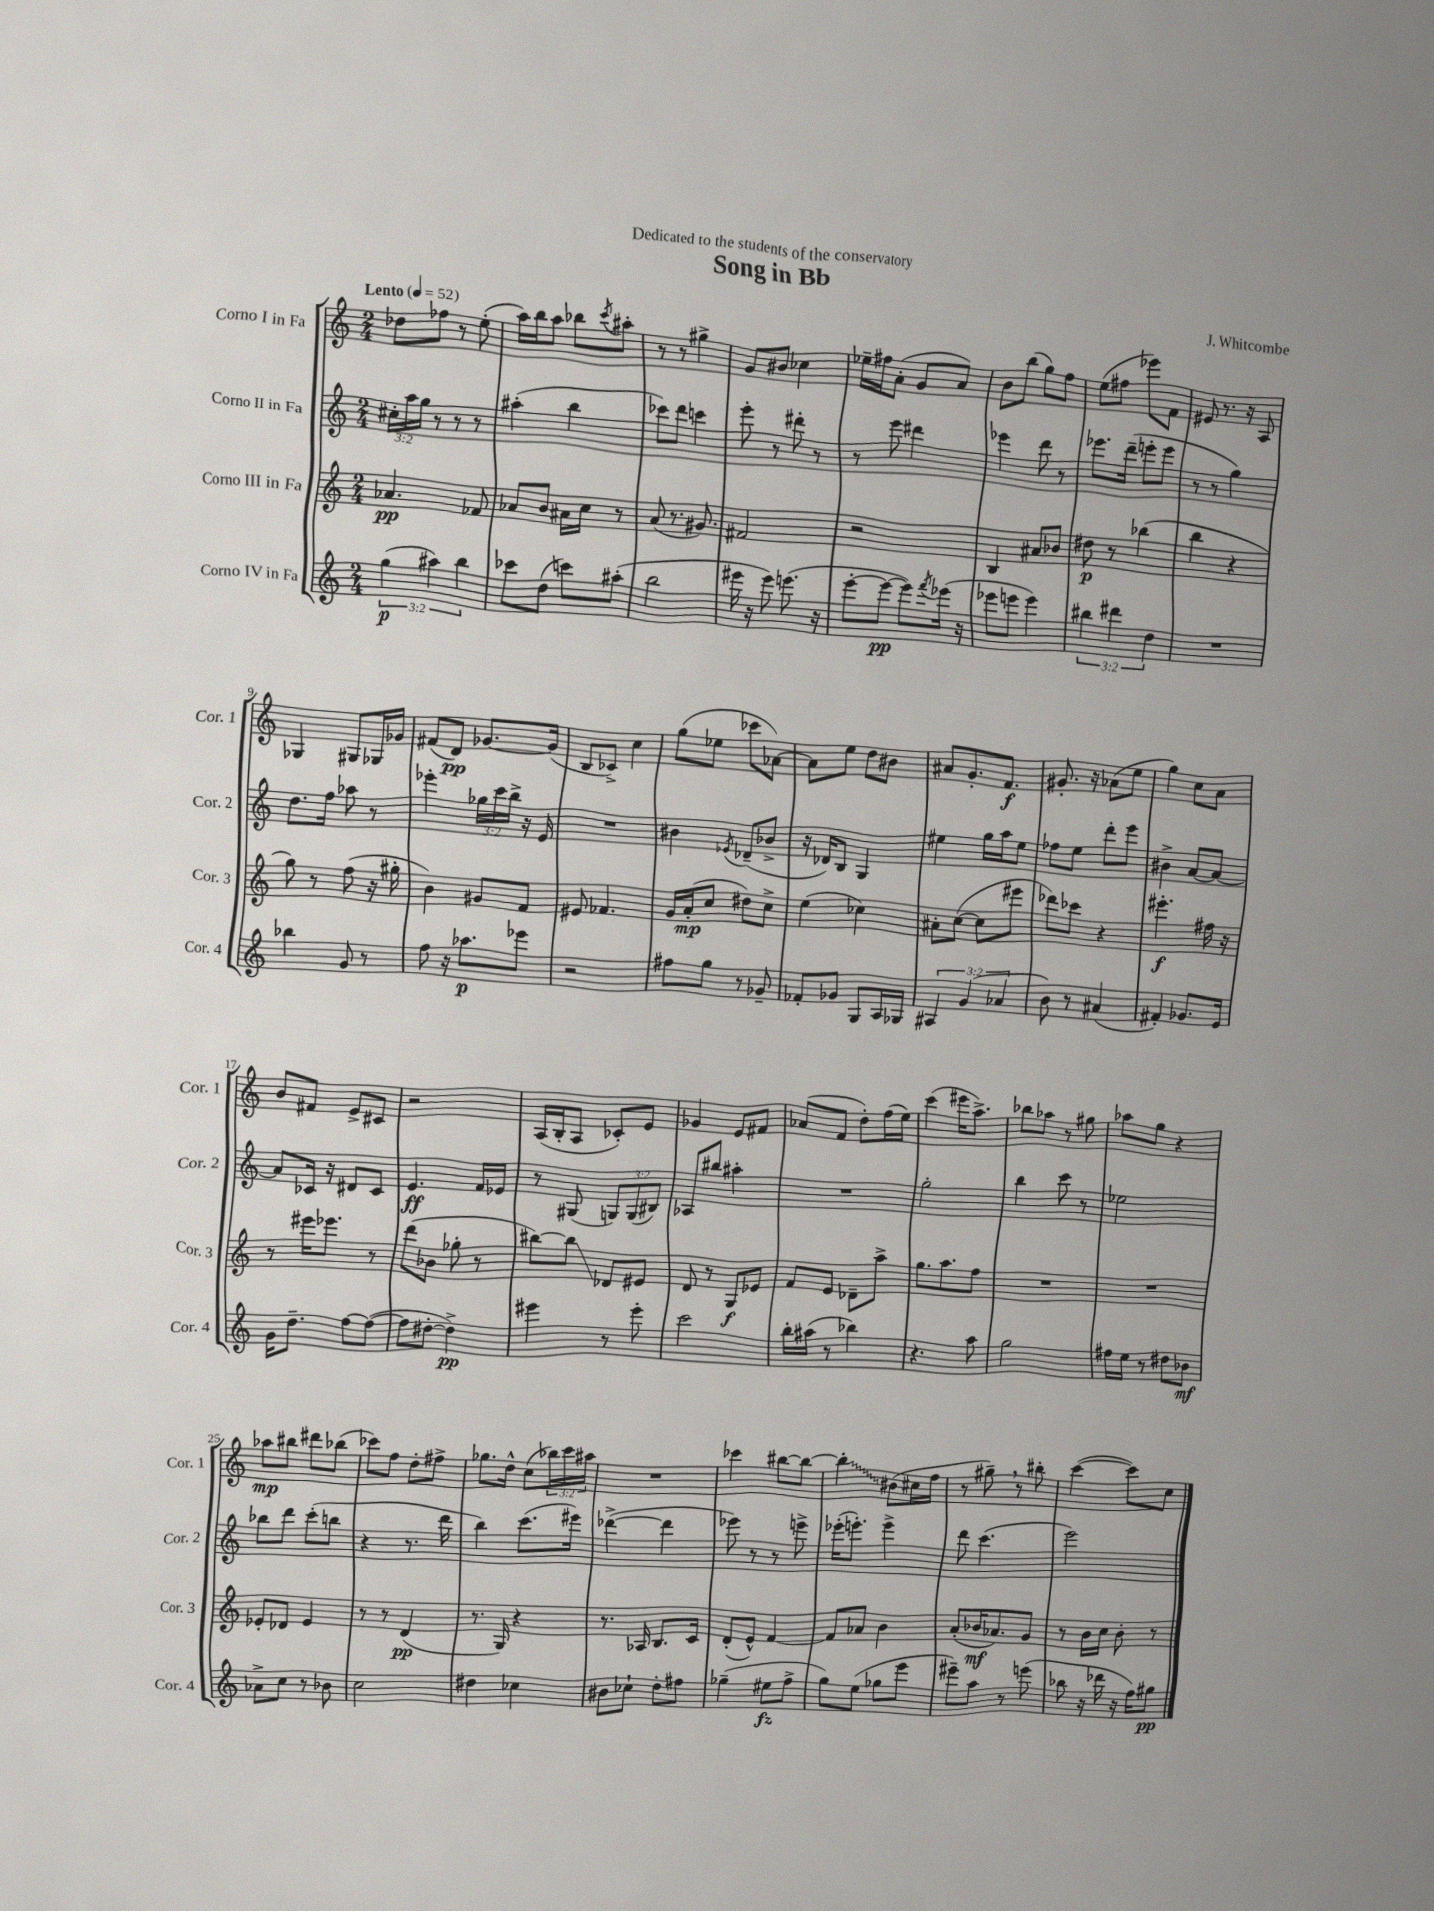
\header { title = "Song in Bb" composer = "J. Whitcombe" dedication = "Dedicated to the students of the conservatory" }
<<
\new StaffGroup <<
\new Staff = "s0" \with { instrumentName = "Corno I in Fa" shortInstrumentName = "Cor. 1" } {
    \clef treble \key c \major \numericTimeSignature \time 2/4 \override Staff.TupletNumber.text = #tuplet-number::calc-fraction-text \tempo "Lento" 4 = 52
    des''8 fes''8 r8 e''8-.( |
    a''16) b''16 a''8 bes''8 \acciaccatura { c'''8 } ais''8-. |
    r8 r8 gis''4-> |
    g'8 bis'8 ces''4 |
    ees''16-- fis''16 a'8-.( g'8 a'8) |
    b'8 b''8( g''8) f''8 |
    e''8( fis''8 ees'''8) f'8 |
    eis'8 r8. r16 a8 |
    ges4 gis8 ges16 ges'16 |
    fis'8( d'8\pp) ges'8.~ ges'16( |
    b8 ces'8->) c''4 |
    g''8( ees''8 ces'''8 aes'8~) |
    aes'8 e''8 d''8 bis'8 |
    ais'8 g'8.-. f'8.\f |
    gis'8.-. r16 aes'8( e''8 |
    g''4) c''8 a'8 |
    b'8 fis'8 e'8-> cis'8 |
    r2 |
    a16( b16-. a8 ces'8-.) e'8 |
    ges'4 e'8 fis'8 |
    aes'8( f'8 d''8-.) f''16( e''16) |
    c'''4( eis'''16 a''8.->) |
    bes''8 aes''8 r8 gis''8 |
    aes''8 g''8 r4 |
    aes''8\mp bis''8 dis'''8 bes''8( |
    ces'''8) f''8 d''8-. fis''8-> |
    ges''8. d''16-^ c''8( \tuplet 3/2 { bes''16) c'''16 ais''16 } |
    R2 |
    ces'''4 bis''8~ bis''8~ |
    \once \override Glissando.style = #'zigzag bis''4-.\glissando bis'8( cis''16 f''16 |
    r8 gis''8--) \breathe r8 bis''8-. |
    c'''4~( c'''8) c''8 \bar "|." |
}
\new Staff = "s1" \with { instrumentName = "Corno II in Fa" shortInstrumentName = "Cor. 2" } {
    \clef treble \key c \major \numericTimeSignature \time 2/4 \override Staff.TupletNumber.text = #tuplet-number::calc-fraction-text
    \tuplet 3/2 { cis''16-. a''16 g''16 } r8 r8 r8 |
    ais''4-.( b''4 |
    ces'''8) d'''8 c'''4 |
    e'''8-. r8 dis'''8-. r8 |
    r8 e'''8 dis'''4 |
    ees'''4 d'''8 r8 |
    ees'''8. d'''16--( e'''8-. e'''8 |
    r8 r8 g''4) |
    d''8. f''16 aes''8 r8 |
    ees'''4-. \tuplet 3/2 { ges''16 c'''16 b''16-> } r16 e'16 |
    R2 |
    bis'4 \acciaccatura { ees'8 } des'8--( bes'8-> |
    r16 des'16) b8 g4 |
    eis''4 g''16 a''16 eis''8 |
    fes''8 e''8 d'''8-. e'''8 |
    bis'4-> a'8~ a'8~ |
    a'8 ces'16 r16 dis'8 ces'8 |
    e'4.\ff f'16 ees'16 |
    r8 gis8( \tuplet 3/2 { g8) g8( bis8) } |
    aes8 bis''8 ais''4-. |
    R2 |
    g''2-. |
    b''4 c'''8 r8 |
    ees''2 |
    bes''8 d'''8 c'''8-.( b''8 |
    r4 r8. d'''16 |
    b''4) c'''8.( eis'''16) |
    des'''4~->( des'''4 |
    ees'''8) r8 r8 e'''8-> |
    ees'''16-.( e'''8.-.) e'''4-> |
    d'''8 c'''4.( |
    e'''2) \bar "|." |
}
\new Staff = "s2" \with { instrumentName = "Corno III in Fa" shortInstrumentName = "Cor. 3" } {
    \clef treble \key c \major \numericTimeSignature \time 2/4
    aes'4.\pp fes'8 |
    aes'8 b'8 ais'16 c''16 r8 |
    a'8( r8. gis'8.) |
    fis'2 |
    r2 |
    b4 ais'8 bes'8 |
    dis''8\p r8 bes''4( |
    b''4 r4 |
    g''8) r8 f''8( r16 gis''16-. |
    b'4) gis'8 f'8 |
    eis'8 fes'4. |
    g'16 a'16-.\mp( c''8 dis''8) c''8-> |
    e''4( ces''4) |
    ais'8-. c''8~( c''8 eis'''8 |
    des'''8) ces'''8 r4 |
    eis'''4.-.\f fis''16 r16 |
    r8 eis'''16 ees'''8. r8 |
    d'''8( bes'8 ges''8-. r8 |
    bis''8~) bis''8\glissando des'8 eis'8 |
    d'8 r8 g8\f ees'8 |
    f'8 e'8 des'8-- a''8-> |
    g''8. a''8. f''8 |
    R2 |
    R2 |
    ees'8-. des'8 ees'4 |
    r8 r8 d'4\pp( |
    r8. g16) r4 |
    r8. aes16 b8. c'16 |
    d'8-.( e'8-^) f'4~ |
    f'8 aes'8 b'4 |
    a'8-.( bes'16\mf aes'8.) g'8 |
    r8 b'16 c''16 b'8-. r8 \bar "|." |
}
\new Staff = "s3" \with { instrumentName = "Corno IV in Fa" shortInstrumentName = "Cor. 4" } {
    \clef treble \key c \major \numericTimeSignature \time 2/4 \override Staff.TupletNumber.text = #tuplet-number::calc-fraction-text
    \tuplet 3/2 { g''4\p( ais''4) b''4 } |
    ces'''8 d''8( c'''8) ais''8-.( |
    b''2 |
    eis'''16 r16 eis'''8) e'''8.( r16 |
    e'''8~-. e'''8~\pp e'''8) \acciaccatura { f'''8 } ees'''16( r16 |
    ees'''8 e'''8 e'''4) |
    \tuplet 3/2 { bis''4 dis'''4 d''4 } |
    R2 |
    bes''4 g'8 r8 |
    f''8 r16 aes''8.\p ees'''8 |
    r2 |
    fis''8 g''8 r8 ges'8-- |
    fes'8-. ges'8 g8 a16 ges16 |
    \tuplet 3/2 { ais4 g'4( aes'4 } |
    b'8) r8 ais'4( |
    fis'4-.) ges'8. e'16 |
    g'16 d''8.-- f''8~ f''8~( |
    f''8 dis''8~-. dis''4->\pp) |
    eis'''4 r8 eis'''8-. |
    c'''2 |
    b''16-. ais''16( r8 bes''4) |
    r4. a''8 |
    g''2 |
    fis''16 e''16 r8 dis''8 bes'8\mf |
    aes'8-> c''8 r8 bes'8 |
    c''2 |
    dis''4 ces''4 |
    bis'8 ces''8-! d''8-. fis''8 |
    ges''4--( eis''8\fz f''8-> |
    g''8) e''8( ges''8 e'''8 |
    eis'''8--) a''8 r8 e'''8( |
    bes''8 r16 des'''16 r16 f''16) gis''8\pp \bar "|." |
}
>>
>>
